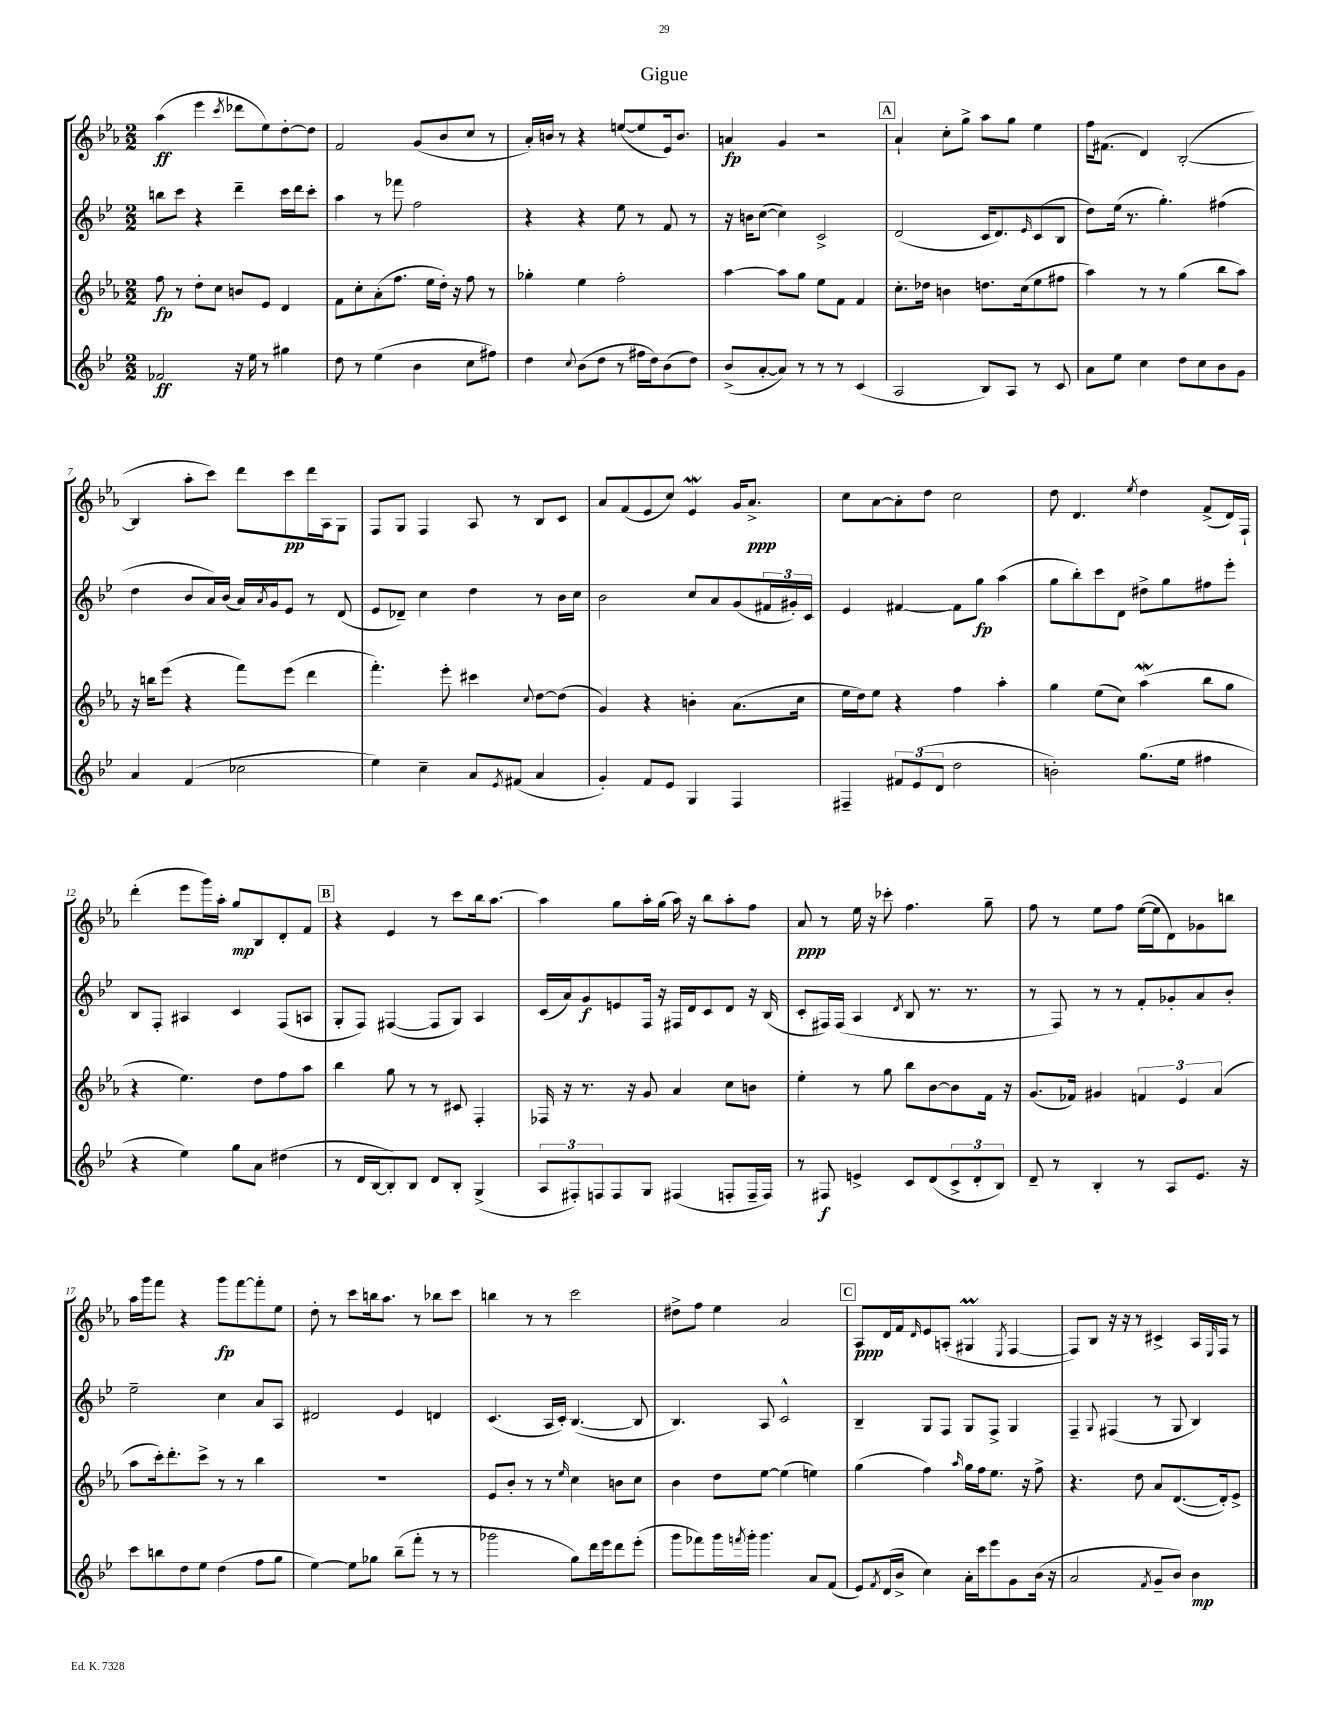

**kern	**kern	**kern	**kern
*staff4	*staff3	*staff2	*staff1
*clefG2	*clefG2	*clefG2	*clefG2
*k[b-e-]	*k[b-e-a-]	*k[b-e-]	*k[b-e-a-]
*M2/2	*M2/2	*M2/2	*M2/2
2f-	8ff	8bb	(4aa-
.	8r	8ccc	.
.	8dd'	4r	4eee-
.	8cc	.	.
.	.	.	8qccc
16r	8b	4ddd~	8ddd-
16ee-	.	.	.
8r	8e-	.	8ee-)
4gg#	4d	16ccc	[8dd'
.	.	16ddd	.
.	.	8ccc'	8dd]
=	=	=	=
8dd	8f	4aa	2f
8r	8cc'	.	.
(4ee-	(8a-'	8r	.
.	8.ff	8fff-	.
4b-	.	2ff	(8g
.	16ee-	.	.
.	16dd')	.	8b-
.	16r	.	.
8cc	8ff	.	8cc
8ff#)	8r	.	8r
=	=	=	=
4dd	4gg-'	4r	16a-')
.	.	.	16b
.	.	.	8r
8qqcc	.	.	.
(8b-	4ee-	4r	4r
8dd	.	.	.
8r	2ff'	8ee-	([8ee
16ff#	.	8r	8ee]
16dd)	.	.	.
(8b-	.	8f	16e-)
.	.	.	8.b
8dd)	.	8r	.
=	=	=	=
(8b-^	[4aa-	16r	4a
.	.	16b	.
[8a'	.	([8cc	.
8a])	8aa-]	4cc])	4g
8r	8gg	.	.
8r	8ee-	2c^	2r
8r	8f	.	.
(4c	4f	.	.
=	=	=	=
2A	8.cc'	(2d	4a-`
.	16dd-	.	.
.	4b	.	8cc'
.	.	.	8gg^
8B-)	8.dd	16c	8aa-
.	.	8.d)	.
8A	.	.	8gg
.	(16cc	.	.
.	.	16qqe-	.
8r	8ee-	(8c	4ee-
8c	8ff#	8B-	.
=	=	=	=
8a	4aa-)	8dd)	16ff
.	.	.	(8.f#
8ee-	.	(16ee-	.
.	.	8.r	.
4cc	8r	.	4d)
.	8r	4.gg')	.
8dd	(4gg	.	([2B-'
8cc	.	.	.
8b-	8bb-	(4ff#	.
8g	8aa-)	.	.
=	=	=	=
4a	16r	4dd	4B-]
.	16bb	.	.
.	(8eee-	.	.
(4f	4r	8b-	8aa-'
.	.	16a)	8ccc)
.	.	(16b-	.
2cc-	8fff)	16a)	8ddd
.	.	8qa	.
.	.	16g	.
.	(8eee-	8e-	8ccc
.	4ddd	8r	16ddd
.	.	.	16A-
.	.	(8d	8G
=	=	=	=
4ee-)	4.fff')	8e-	8F
.	.	8d-~)	8G
4cc~	.	4cc	4F
.	8eee-'	.	.
8a	4ccc#	4dd	8A-
8qe-	.	.	.
(8f#	.	.	8r
.	8qqcc	.	.
4a	[8dd	8r	8B-
.	(8dd]	16b-	8c
.	.	16cc	.
=	=	=	=
4g')	4g)	2b-	8a-
.	.	.	(8f
8f	4r	.	8e-
8e-	.	.	8cc)
4G	4b'	8cc	4e-
.	.	8a	.
4F	(8.a-	(8g	16g
.	.	.	8.a-^
.	.	24f#	.
.	.	24g#')	.
.	16cc	.	.
.	.	24c	.
=	=	=	=
4F#~	16ee-	4e-	8cc
.	16dd)	.	.
.	8ee-	.	[8a-
12f#	4r	[4f#	8a-']
(12e-	.	.	.
.	.	.	8dd
12d	.	.	.
2dd	4ff	8f#]	2cc
.	.	8gg	.
.	4aa-'	(4aa	.
=	=	=	=
2b')	4gg	8gg	8dd
.	.	8bb-')	4.d
.	(8ee-	8ccc	.
.	8cc)	8d	.
.	.	.	8qee-
(8.gg	(4aa-	8dd#^	4dd
.	.	8gg	.
16ee-	.	.	.
4ff#	8bb-	8ff#	(8f^
.	8gg	8eee-'	16d)
.	.	.	16F`
=	=	=	=
4r	4r	8B-	(4ddd'
.	.	8F'	.
4ee-)	4.ee-)	4A#	8eee-
.	.	.	16ggg)
.	.	.	16aa-'
8gg	.	4c	8gg
8a	8dd	.	8B-
(4dd#	8ff	(8F	8d'
.	8aa-	8A	8f
=	=	=	=
8r	4bb-	8G'	4r
16d	.	8F)	.
[16B-	.	.	.
8B-'])	8gg	([4F#	4e-
8B-	8r	.	.
8d	8r	8F#]	8r
8B-'	8c#	8G)	8ccc
(4G^	4F'	4A	16bb-
.	.	.	[8.aa-
=	=	=	=
12A	16F-	(16c	4aa-]
.	16r	16a)	.
12F#')	.	.	.
.	8.r	8g	.
12F	.	.	.
8F	.	8e	8gg
.	16r	.	.
8G	8g	16F	16aa-'
.	.	16r	(16gg
(4F#	4a-	16F#	16aa-)
.	.	16d	16r
.	.	8c	8bb-
8F'	8cc	8d	8aa-'
16F~	8b	16r	8ff
16F)	.	(16B-	.
=	=	=	=
8r	4ee-'	8c'	8a-
8F#	.	16F#)	8r
.	.	(16F#	.
4e^	8r	4A	16ee-
.	.	.	16r
.	8gg	.	8ccc-'
.	.	8qd	.
8c	8bb-	8B-	4.ff
(8d	[8b-	8.r	.
12c^	8b-]	.	.
.	.	8.r	.
12d'	.	.	.
.	16f	.	8gg~
12B-)	.	.	.
.	16r	.	.
=	=	=	=
8d~	(8.g	8r	8ff
8r	.	8F)	8r
.	16f-)	.	.
4B-'	4g#	8r	8ee-
.	.	8r	8ff
8r	6f	8f'	([16ee-
.	.	.	16ee-]
8A	.	8g-'	8d)
.	6e-	.	.
8.e-	.	8a	8g-
.	(6a-	.	.
.	.	8b-'	8bb
16r	.	.	.
=	=	=	=
8ccc	8aa-	2ee-~	16aa-
.	.	.	16ggg
8bb	16ccc')	.	8fff
.	8.ddd'	.	.
8dd	.	.	4r
8ee-	8ccc^	.	.
(4dd	8r	4cc	8ggg
.	8r	.	[8fff
8ff	4bb-	8a	8fff']
8gg	.	8A	8ee-
=	=	=	=
[4ee-)	1r	2d#	8dd'
.	.	.	8r
8ee-]	.	.	8ccc
8gg-	.	.	16bb
.	.	.	8.aa-
(8bb-~	.	4e-	.
8fff'	.	.	8r
8r	.	4d	8bb-
8r	.	.	8ccc
=	=	=	=
2ggg-	8e-	(4.c	4bb
.	8b-'	.	.
.	8r	.	8r
.	8r	16A	8r
.	.	16c')	.
.	16qqee-	.	.
8gg)	4cc	([4.B-	2ccc
16ddd	.	.	.
16eee-	.	.	.
8ddd	8b	.	.
(8eee-'	8cc	8B-]	.
=	=	=	=
8ggg	4b-	4.B-)	8dd#^
8fff-)	.	.	8ff
16ggg	8dd	.	4ee-
8qfff	.	.	.
16ggg'	.	.	.
4.ggg	[8ee-	8A	.
.	(4ee-]	2c^^	2a-
8a	4ee)	.	.
(8f	.	.	.
=	=	=	=
8e-)	(4gg	4B-~	8A-
8qf	.	.	.
(16d	.	.	16d
16b-^	.	.	16f
.	.	.	16qqd
4cc)	4ff)	8G	8e-
.	.	8F	(8A'
.	16qqaa-	.	.
16a'	16gg	8G	4G#
16ccc	16ff	.	.
8eee-	8.ee-	8F^	.
.	.	.	8qE-
8g	.	4G	[4F
.	16r	.	.
(16b-	8ff^	.	.
16r	.	.	.
=	=	=	=
2a	4.r	4F~	8F])
.	.	.	8B-
.	.	8qqG	.
.	.	(4F#	16r
.	.	.	16r
.	8dd	.	8r
8qf	.	.	.
8g~	8a-	8r	4c#^
8b-)	([8.d	8G	.
4b-	.	4B-)	16A-
.	.	.	16qqE-
.	16d'])	.	16F
.	8e-^	.	8r
==	==	==	==
*-	*-	*-	*-
